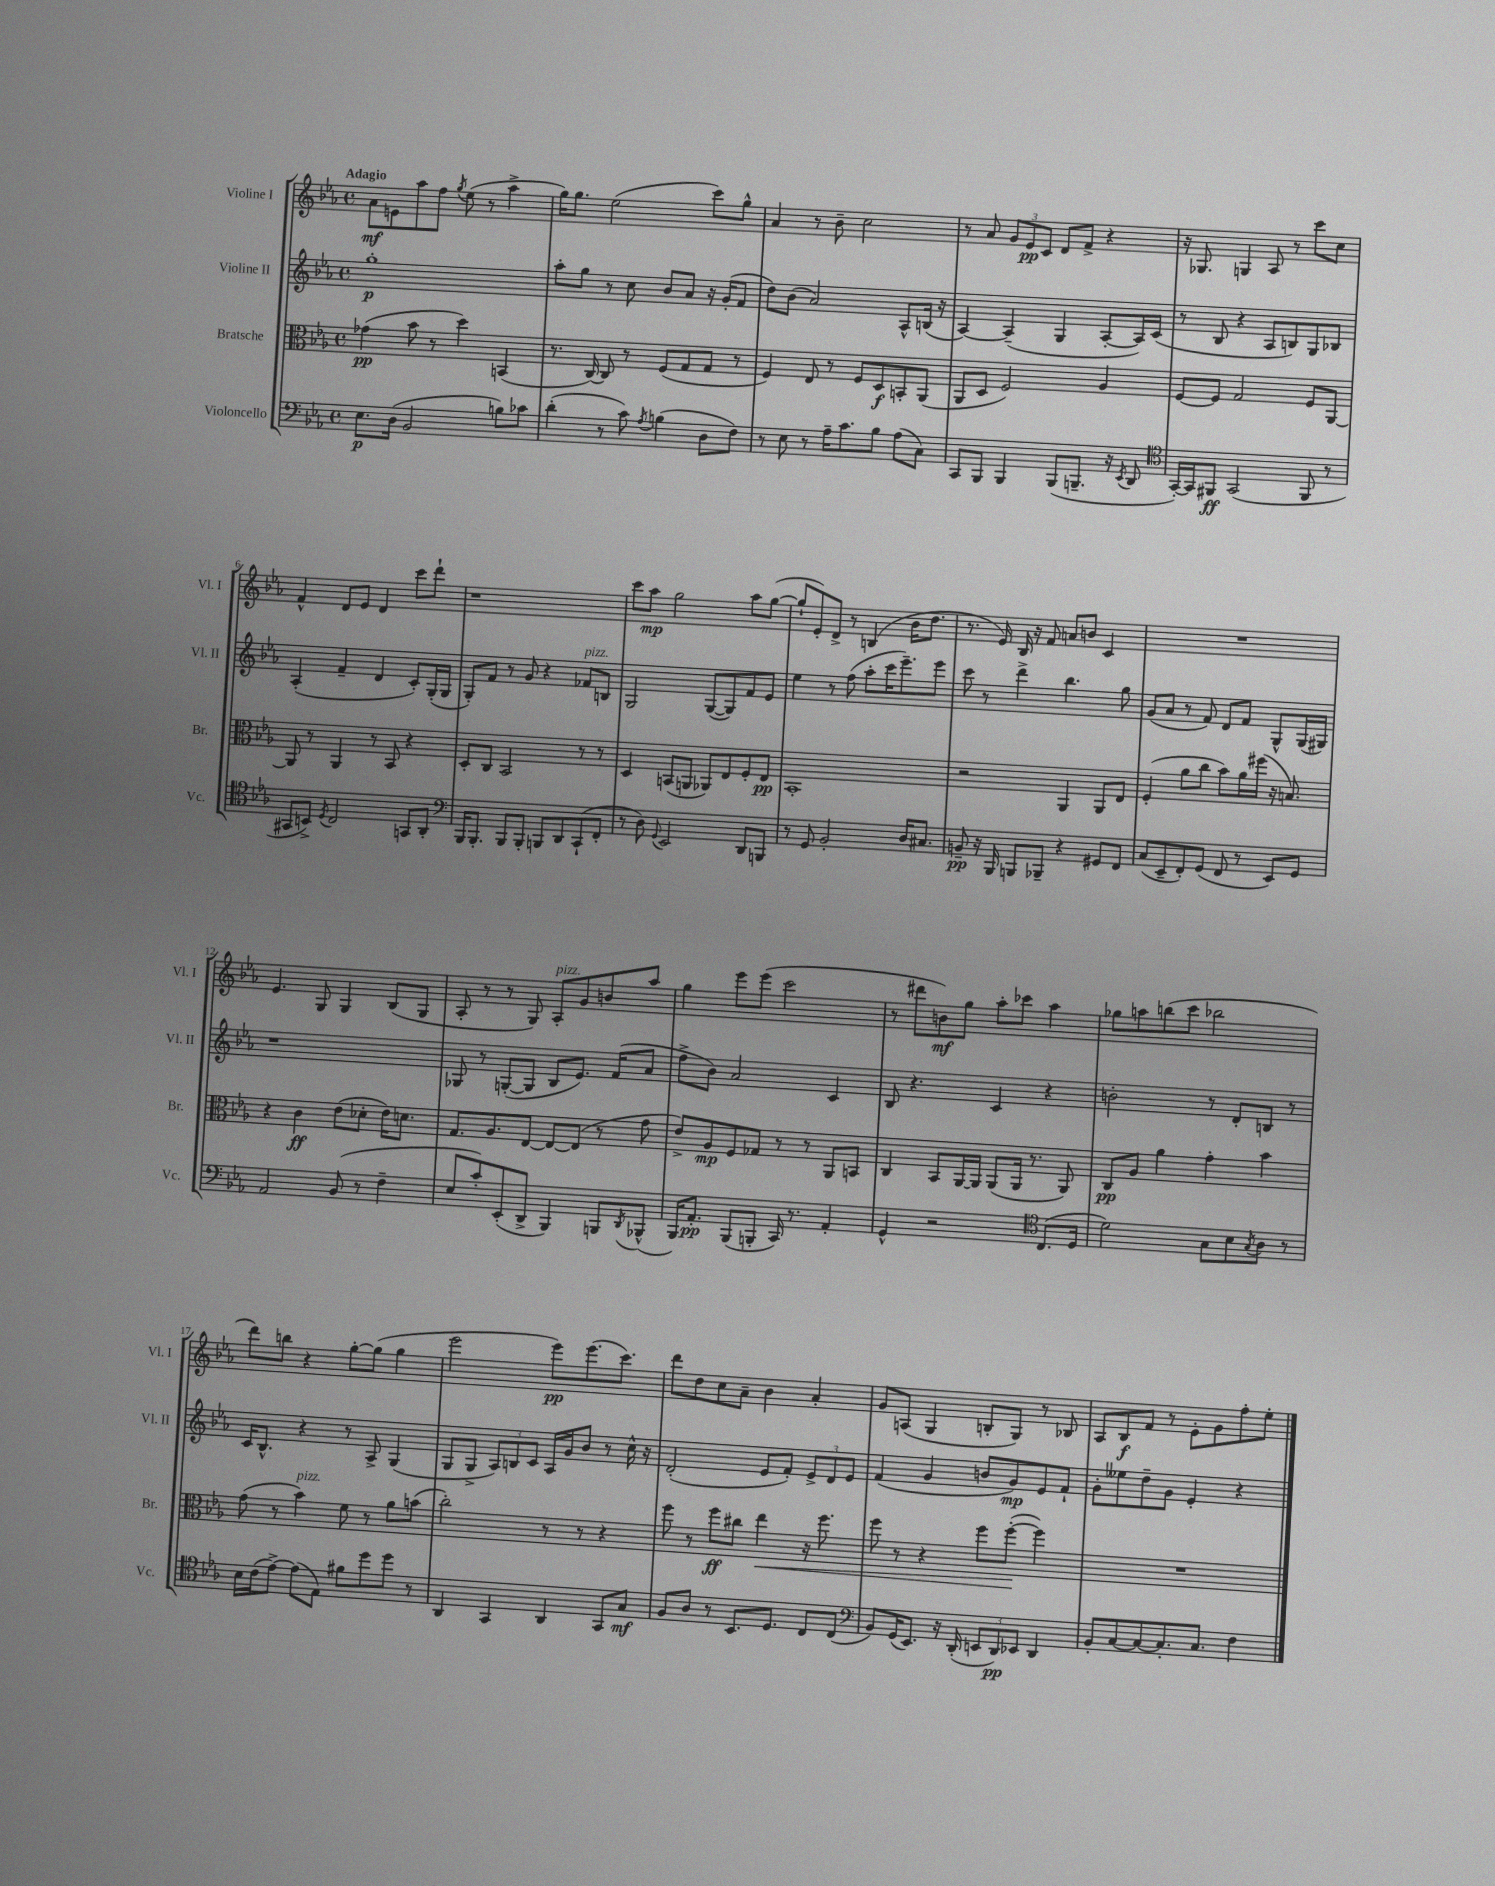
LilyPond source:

<<
\new StaffGroup <<
\new Staff = "s0" \with { instrumentName = "Violine I" shortInstrumentName = "Vl. I" } {
    \clef treble \key ees \major \defaultTimeSignature \time 4/4 \tempo "Adagio"
    aes'8\mf e'8 aes''8 f''8 \acciaccatura { g''8 } ees''8( r8 aes''4-> |
    g''16) g''8. ees''2( c'''8) g''8-^ |
    aes'4 r8 bes'8-- c''2 |
    r8 aes'8 \tuplet 3/2 { g'8 ees'8\pp c'8 } d'8 f'8-> r4 |
    r16 ges8. g4 aes8 r8 c'''8 c''8 |
    f'4-^ d'8 ees'8 d'4 c'''8 d'''8-! |
    r1 |
    c'''8 aes''8\mp g''2 aes''8 g''8~( |
    g''8-! ees'8-.) d'8-> r8 b4( bes'16 d''8. |
    r8. ees'16) bes16 r16 f'8 a'8 b'8 c'4 |
    R1 |
    ees'4. g8 g4 bes8( g8 |
    aes8-. r8 r8 g8) aes8-.^\markup { \italic "pizz." } g'8 b'8 aes''8 |
    g''4 ees'''8 ees'''8( c'''2 |
    r8 dis'''8 b'8\mf) g''8 aes''8-. ces'''8 aes''4 |
    ges''8 a''8 b''8( c'''8 bes''2 |
    d'''8) b''8 r4 g''8~-. g''8( g''4 |
    ees'''2 ees'''8\pp) ees'''8.( c'''8.) |
    d'''8 d''8 c''8 aes'8-- bes'4 aes'4-. |
    g'8 a8( g4 b8-. g8) r8 bes8 |
    aes8 bes8\f f'8 r8 ees'8-. g'8 f''8-. ees''8-. \bar "|." |
}
\new Staff = "s1" \with { instrumentName = "Violine II" shortInstrumentName = "Vl. II" } {
    \clef treble \key ees \major \defaultTimeSignature \time 4/4
    g''1-.\p |
    aes''8-. g''8 r8 c''8 bes'8 aes'8 r16 g'16-.( f'8 |
    d''8) bes'8( aes'2) aes8-^ b16( r16 |
    aes4~) aes4--( g4 aes8~-. aes16) c'16( |
    r8 bes8 r4 aes8 b8) g8 bes8 |
    aes4-.( f'4-- d'4 c'8-.) g16-.( g16 |
    g8-.) f'8 r8 g'8 r4 fes'8^\markup { \italic "pizz." } b8 |
    g2 g8~( g8) f'8 ees'8 |
    ees''4 r8 f''8( aes''8-. c'''16 ees'''8.--) ees'''8 |
    c'''8 r8 d'''4-> bes''4. g''8 |
    g'8( aes'8 r8 f'8) d'8 f'8 g8-^ g16( gis16) |
    r1 |
    ges8 r8 g8~-.( g8 bes8 ees'8.) f'16( aes'8 |
    f''8-> bes'8) aes'2 c'4 |
    bes8 r4. c'4 r4 |
    b'2-. r8 d'8-. b8 r8 |
    c'16 bes8.-^ r4 r8 aes8-> g4( |
    g8 g8-> \tuplet 3/2 { aes8) b8 c'8 } aes16 g'16 bes'8 r8 c''16-^ r16 |
    d'2-.( ees'8 f'8-.) \tuplet 3/2 { ees'8-> d'8 ees'8 } |
    f'4( g'4 b'8 g'8\mp) ees'8 f'8-! |
    g'8-. eeses''8 d''8-- g'8 ees'4-. r4 \bar "|." |
}
\new Staff = "s2" \with { instrumentName = "Bratsche" shortInstrumentName = "Br." } {
    \clef alto \key ees \major \defaultTimeSignature \time 4/4
    ges'4\pp( bes'8 r8 d''4) b,4( |
    r8. c16~) c8 r8 f8( g8 g8 r8 |
    f4) ees8 r8 f8 d8\f b,8-. aes,8( |
    aes,8 d8 f2) aes4 |
    f8~ f8 g2 f8 aes,8~ |
    aes,8 r8 aes,4 r8 bes,8 r4 |
    d8-. c8 bes,2 r8 r8 |
    d4 b,8( a,8 aes,8) ees8 f8-. ees8\pp |
    bes,1-. |
    r2 aes,4 aes,8 ees8 |
    f4-.( aes'8 c''8 bes'8) aes'16 fis''16( r16 b8.) |
    r4 c'4\ff ees'8( des'8-. ees'16) d'8. |
    g8. aes8. ees8~ ees8~ ees8( r8 g'8 |
    ees'8->) aes8\mp f8 ges8 r8 r8 aes,8 b,8 |
    c4 bes,8 aes,16~ aes,16 aes,8( aes,16 r8. aes,8) |
    c8\pp aes8 aes'4 g'4-. bes'4 |
    g'8( r8 bes'4^\markup { \italic "pizz." }) f'8 r8 aes'8 b'8( |
    c''2-.) r8 r8 r4 |
    f''8 r8 f''8\ff cis''8 ees''4\< r16 f''8. |
    f''8 r8 r4 f''8 f''8~-.\!( f''4) |
    R1 \bar "|." |
}
\new Staff = "s3" \with { instrumentName = "Violoncello" shortInstrumentName = "Vc." } {
    \clef bass \key ees \major \defaultTimeSignature \time 4/4
    ees8.\p d16( bes,2 b8) ces'8 |
    d'4-.( r8 c'8) \acciaccatura { aes8 } b4( d8 f8) |
    r8 ees8 r8 aes16-- c'8. bes8 aes8( c8) |
    c,8 bes,,8 bes,,4 bes,,8( b,,8.-- r16 \acciaccatura { ees,8 } d,8 |
    \clef tenor g,16~-.) g,16 fis,8\ff g,2( fis,8 r8 |
    gis,8 b,8->) \acciaccatura { d8 } c2 g,8 aes,8-. |
    \clef bass bes,,16 bes,,8.-. bes,,8 bes,,8-. b,,8 d,8 c,8-!( f,8-. |
    r8 d8) \appoggiatura { g,8 } ees,2 d,8 b,,8 |
    r8 g,8 bes,2-. d16 cis8. |
    b,8--\pp r16 bes,,16 b,,8 bes,,8-- r4 gis,8 f,8 |
    c8( ees,8-- f,8-.) g,8( f,8 r8 ees,8) g,8 |
    aes,2 bes,8( r8 f4-- |
    ees8 c'8-.) ees,8-.( d,8-> bes,,4) b,,8 \acciaccatura { d,8 } bes,,8-^( |
    bes,,16) aes,8.-.\pp bes,,8( b,,8-. c,16) r8. aes,4-. |
    g,4-^ r2 \clef tenor c8.( d16 |
    d'2) g8 bes8 \acciaccatura { g8 } aes8 r8 |
    bes16 c'16( ees'8~->) ees'8( ees8) fis'8 d''8 d''8 r8 |
    aes,4 g,4 aes,4 g,8 g8\mf |
    f8 aes8 r8 bes,8. d8. c8 c8( |
    \clef bass bes,8) g,16( ees,8.) r16 d,16-.( \tuplet 3/2 { e,8 d,8\pp) ees,8 } d,4 |
    bes,8-. c8~ c8~ c8.-. c8. f4 \bar "|." |
}
>>
>>
